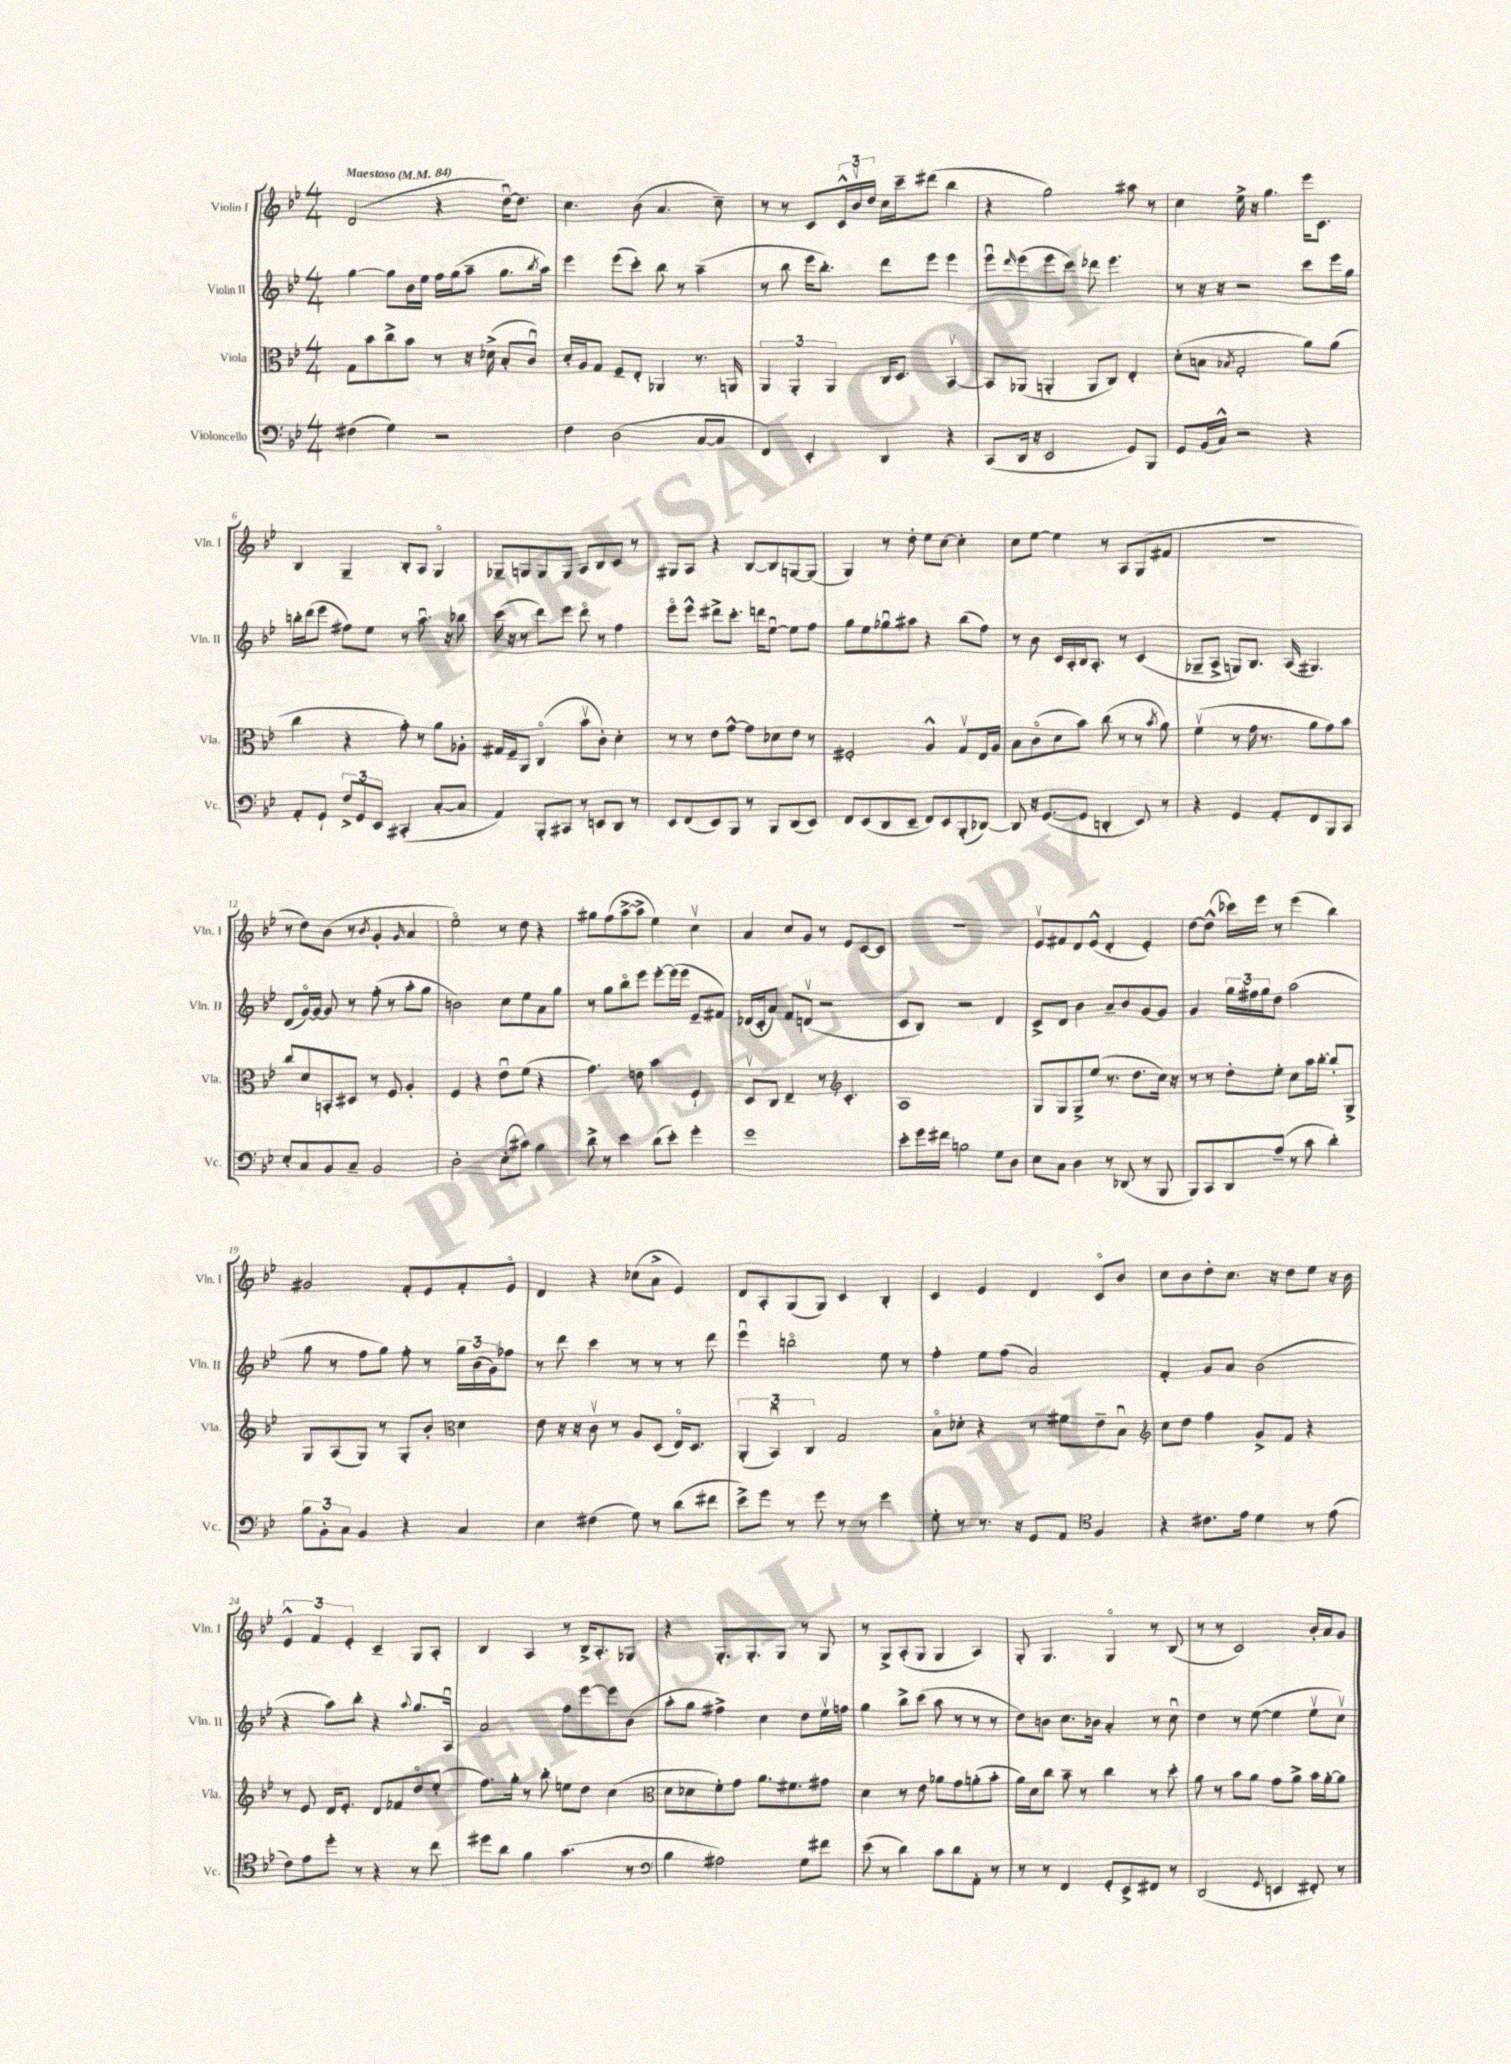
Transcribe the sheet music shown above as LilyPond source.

<<
\new StaffGroup <<
\new Staff = "s0" \with { instrumentName = "Violin I" shortInstrumentName = "Vln. I" } {
    \clef treble \key bes \major \numericTimeSignature \time 4/4 \tempo "Maestoso" 4 = 84
    d'2( r4 d''16~\downbow) d''8. |
    c''4. bes'8( a'4. c''8--) |
    r8 r8 c'8 \tuplet 3/2 { c'16-^ bes'16\upbow d''16 } c''16 c'''16-- dis'''8( bes''4 |
    r4 g''2) ais''8 r8 |
    c''4 ees''16-> r16 g''4. ees'''16 c'8. |
    bes4 g4-- bes8-. a8 g4\flageolet |
    ges8-- g8 g8 g8 a8 bes8 c'8 r8 |
    gis8 a8 r4 bes8~ bes8 g8~ g8( |
    g4) r8 d''8-. ees''8 c''8~ c''4-. |
    c''8 ees''8~ ees''4 r8 a8 g8( fis'8 |
    R1 |
    r8 d''8) bes'8( r8 \acciaccatura { bes'8 } g'4-. \grace { g'16 } a'4 |
    ees''2\flageolet) r8 d''8 r4 |
    gis''8 f''8( a''8~-> a''8-> ees''4) c''4\upbow |
    a'4 c''8 g'8 r8 ees'8 c'8~ c'8 |
    R1 |
    ees'8\upbow fis'8 d'8 ees'8-^( d'4-. ees'4-.) |
    d''8~ d''8-^( ces'''16) ees'''16 r8 ees'''4( bes''4) |
    gis'2 f'8-. ees'8 f'8-. ees'8\flageolet |
    d'4 r4 ces''8( a'8-> ees'4) |
    d'8 a8-. g8( g8) c'4 bes4-. |
    c'4 ees'4 d'4 c'8\flageolet bes'8 |
    c''8 bes'8 d''8-. c''8. r16 d''8 ees''8 r16 bes'16 |
    \tuplet 3/2 { ees'4-^ f'4 ees'4-. } c'4-- g8 a8-. |
    bes4 a4 r8 bes16-> a8.-. ges8 |
    r4 g8.-. g8.-. g8 r8 g8 |
    r8 g8-> a8-.( g8 g4 a4) |
    g8-. g4. g4\flageolet r8 bes8( |
    r8 r8 c'2) bes'16-. a'16 g'8 \bar "|." |
}
\new Staff = "s1" \with { instrumentName = "Violin II" shortInstrumentName = "Vln. II" } {
    \clef treble \key bes \major \numericTimeSignature \time 4/4
    g''4~ g''8 bes'16 ees''16 f''16 g''16( a''8-- g''8. \acciaccatura { bes''8 } a''16) |
    ees'''4 ees'''8( c'''8-.) bes''8 r8 a''4--( |
    r8 bes''8 ees'''16 bes''8.-.) d'''8 ees'''8 ees'''4 |
    ees'''8\downbow \grace { d'''16 } ees'''8( ees'''8 c'''8) des'''8 ees'''4. |
    r8 r16 r16 r2 c'''8 ees'''16 g''16 |
    b''16-. d'''16( ees'''8 fis''8) ees''8 r8 a''8.\downbow r16 bes''8 |
    c'''16( r16 r8 d'''8) ees'''8 d'''8\flageolet r8 f''4 |
    ees'''8\flageolet ees'''8-^ dis'''8-> c'''8.-. d'''16 ees''8~\downbow ees''8 f''8 |
    g''8 ees''8 ges''8\downbow ais''8 r4 bes''8( f''8) |
    r8 bes'8 c'16 a16-. bes16 a8.-. r8 c'4( |
    ges8-- a8-> g8) bes8. a16( gis4.) |
    d'8( g'16~\flageolet) g'16~ g'8 r8 f''8-.( r8 a''8-. g''8 |
    b'2) c''8 ees''8 a'8 g''8 |
    r8 g''8 bes''8\flageolet ees'''8 ees'''8~-. ees'''16( ees'''16 ees'8-- fis'8) |
    des'16( c'16-. a'8) f'8 d'8\upbow( r2 |
    c'8 bes8) r2 d'4 |
    c'8-> d'8 bes'4 a'8-- bes'8 g'8~ g'8 |
    g'4 \tuplet 3/2 { g''16 fis''16 g''16 } d''8 a''2( |
    g''8 r8 f''8 g''8) f''8-. r8 \tuplet 3/2 { g''16 bes'16( g'16) } fes''8 |
    r8 d'''8 c'''4 r8 r8 r8 d'''8 |
    ees'''4\downbow b''2\flageolet ees''8 r8 |
    f''4-. ees''8 f''8( a'2) |
    f'4-. g'8 a'8 bes'2( |
    r4 a''8) bes''8-. r4 \appoggiatura { a''8 } g''8. a16\downbow |
    a'2 f''8 ees'''8~ ees'''8 bes'8( |
    a''8-. g''8 fis''4->) c''4 d''8 ees''16\upbow f''16 |
    g''4 bes''8-> c'''8( a''8 r8 r8 r8 |
    d''8) b'8 c''8. bes'16 a'4-. r8 c''8\downbow |
    d''4 r8 ees''8~( ees''4 ees''8\upbow c''8\upbow) \bar "|." |
}
\new Staff = "s2" \with { instrumentName = "Viola" shortInstrumentName = "Vla." } {
    \clef alto \key bes \major \numericTimeSignature \time 4/4
    g8 bes'8 c''8-> bes'8 r8 r16 des'16->( bes8-. c'8\downbow) |
    d'16-. a16 g8 f8-- ees8-. aes,4 r8. a,16 |
    \tuplet 3/2 { a,4 a,4-. a,4 } c16 d8. bes,4~\upbow |
    bes,8 aes,8( a,4-. a,8 c8) ees4-. |
    d'8-.( b8 \acciaccatura { bes8 } g2-. a'8) a'8( |
    c''4 r4 g'8-.) r8 a'8 aes8-. |
    gis16 f16-- a,8 c4\flageolet( bes'8\upbow c'8-.) d'4-. |
    r8 r8 ees'8 g'8~-^ g'8 des'8 ees'8 r8 |
    fis2-. a4-^ g8\upbow ees16 a16 |
    bes8 c'8\flageolet( d'8 bes'8) c''8( r8 r8 \acciaccatura { bes'8 } a'8) |
    f'4\upbow( r8 g'16 r8. a'8 g'8) bes'8 |
    c''8 d'8 b,8-. dis8 r8 f8 a4-. |
    f4 r4 ees'8\downbow f'8( r4 |
    g'4.) e'8 bes'4 f4-! |
    d8\upbow c8 ees4-- r8 \clef treble c'4.-. |
    a1 |
    g8 g8 g8-> ees''8( r8. d''8. c''16) r16 |
    r8 r8 d''8-. ees''8-. c''8 a''16 bes''16~-. bes''8-. g8-> |
    g8 a8( g8) r8 g8-. bes'8-. \clef alto d'4 |
    ees'8 r16 r16 c'8\upbow r8 a8 d8( ees16\flageolet) d8. |
    \tuplet 3/2 { a,4-.( bes,4\downbow) c4 } g2 |
    bes8\flageolet des'8-. r4 r8 fis'8 ees'8-- bes8\downbow |
    \clef treble c''8 d''8 f''4 g'8-> f'8 r4 |
    r8 ees'8 d'16 ees'8.-. d'8 fes'8 d''8\flageolet ees''8-.( |
    f''8.) g''16-. r8 bes''8-. e''8 d''8 c''4( |
    \clef alto d'8 des'8 f'8-.) g'8 a'8. fis'8. gis'8 |
    d'4 r8 ees'8 aes'8 g'8 a'8-.( bes'8-. |
    a'16) d'16 c''8 bes'8-- r8 c''4 r8 d''8-. |
    a'8 r8 bes'8 a'8 g'8 a'8-> bes'16 a'16~-. a'8 \bar "|." |
}
\new Staff = "s3" \with { instrumentName = "Violoncello" shortInstrumentName = "Vc." } {
    \clef bass \key bes \major \numericTimeSignature \time 4/4
    fis4( g4) r2 |
    f4 d2( c8~ c8 |
    f,4) ees,4-. d,4 r4 |
    c,8( d,16 r16 ees,2 g,8) bes,,8 |
    g,8 bes,16( c16-^) r2 r4 |
    a,8-. g,8-! \tuplet 3/2 { f8-> g,8 ees,8 } cis,4-.( c8~-. c8 |
    a,4) bes,,8-. cis,8 r8 e,8 d,8 r8 |
    ees,8 f,8( ees,8) bes,,8 r8 bes,,8 d,8( ees,8) |
    f,8 ees,8( d,8 ees,8-- f,8) ees,8 bes,,8-.( des,8~) |
    des,8 r16 g,8.~( g,8 d,4-. ees,8) r8 |
    r4 g,4 a,8-. f,8 bes,,8 c,8 |
    ees8-. c8 bes,8 c8-- bes,2 |
    d2-. ees8-.( cis'8) bes4 |
    d'8-> r8 ees'4 d'8( ees'8-.) g'4-. |
    g'1 |
    ees'8-. g'16 fis'16 b2 g8 d8 |
    ees8 c8 d4 r8 des,8( r8 bes,,8 |
    bes,,8) c,8 d,8 a8--( r8 c'8 d'4-.) |
    \tuplet 3/2 { bes8 bes,8-. c8 } bes,4 r4 c4 |
    ees4 fis4( g8) r8 d'8( fis'8 |
    ees'8->) g'8 r8 g'8 r8 r8 g'4 |
    g8-. r8 r8. r16 g,8 a,8 \clef tenor f4 |
    r4 cis'8. ees'16 d'4 r8 ees'8( |
    c'8) ees'8 d''8-. r8 r4 r8 c''8 |
    dis''8 a'8 f'4 g'4.( r8 |
    \clef bass bes4 ais2) g8 fis'8 |
    ees'8( r8 d'4) c'8 d'8 a,8-. r8 |
    r8 r8 f,4 g,8-. ees,8-> fis,8 r8 |
    d,2( \appoggiatura { g,8 } e,4 fis,8-.) r8 \bar "|." |
}
>>
>>
